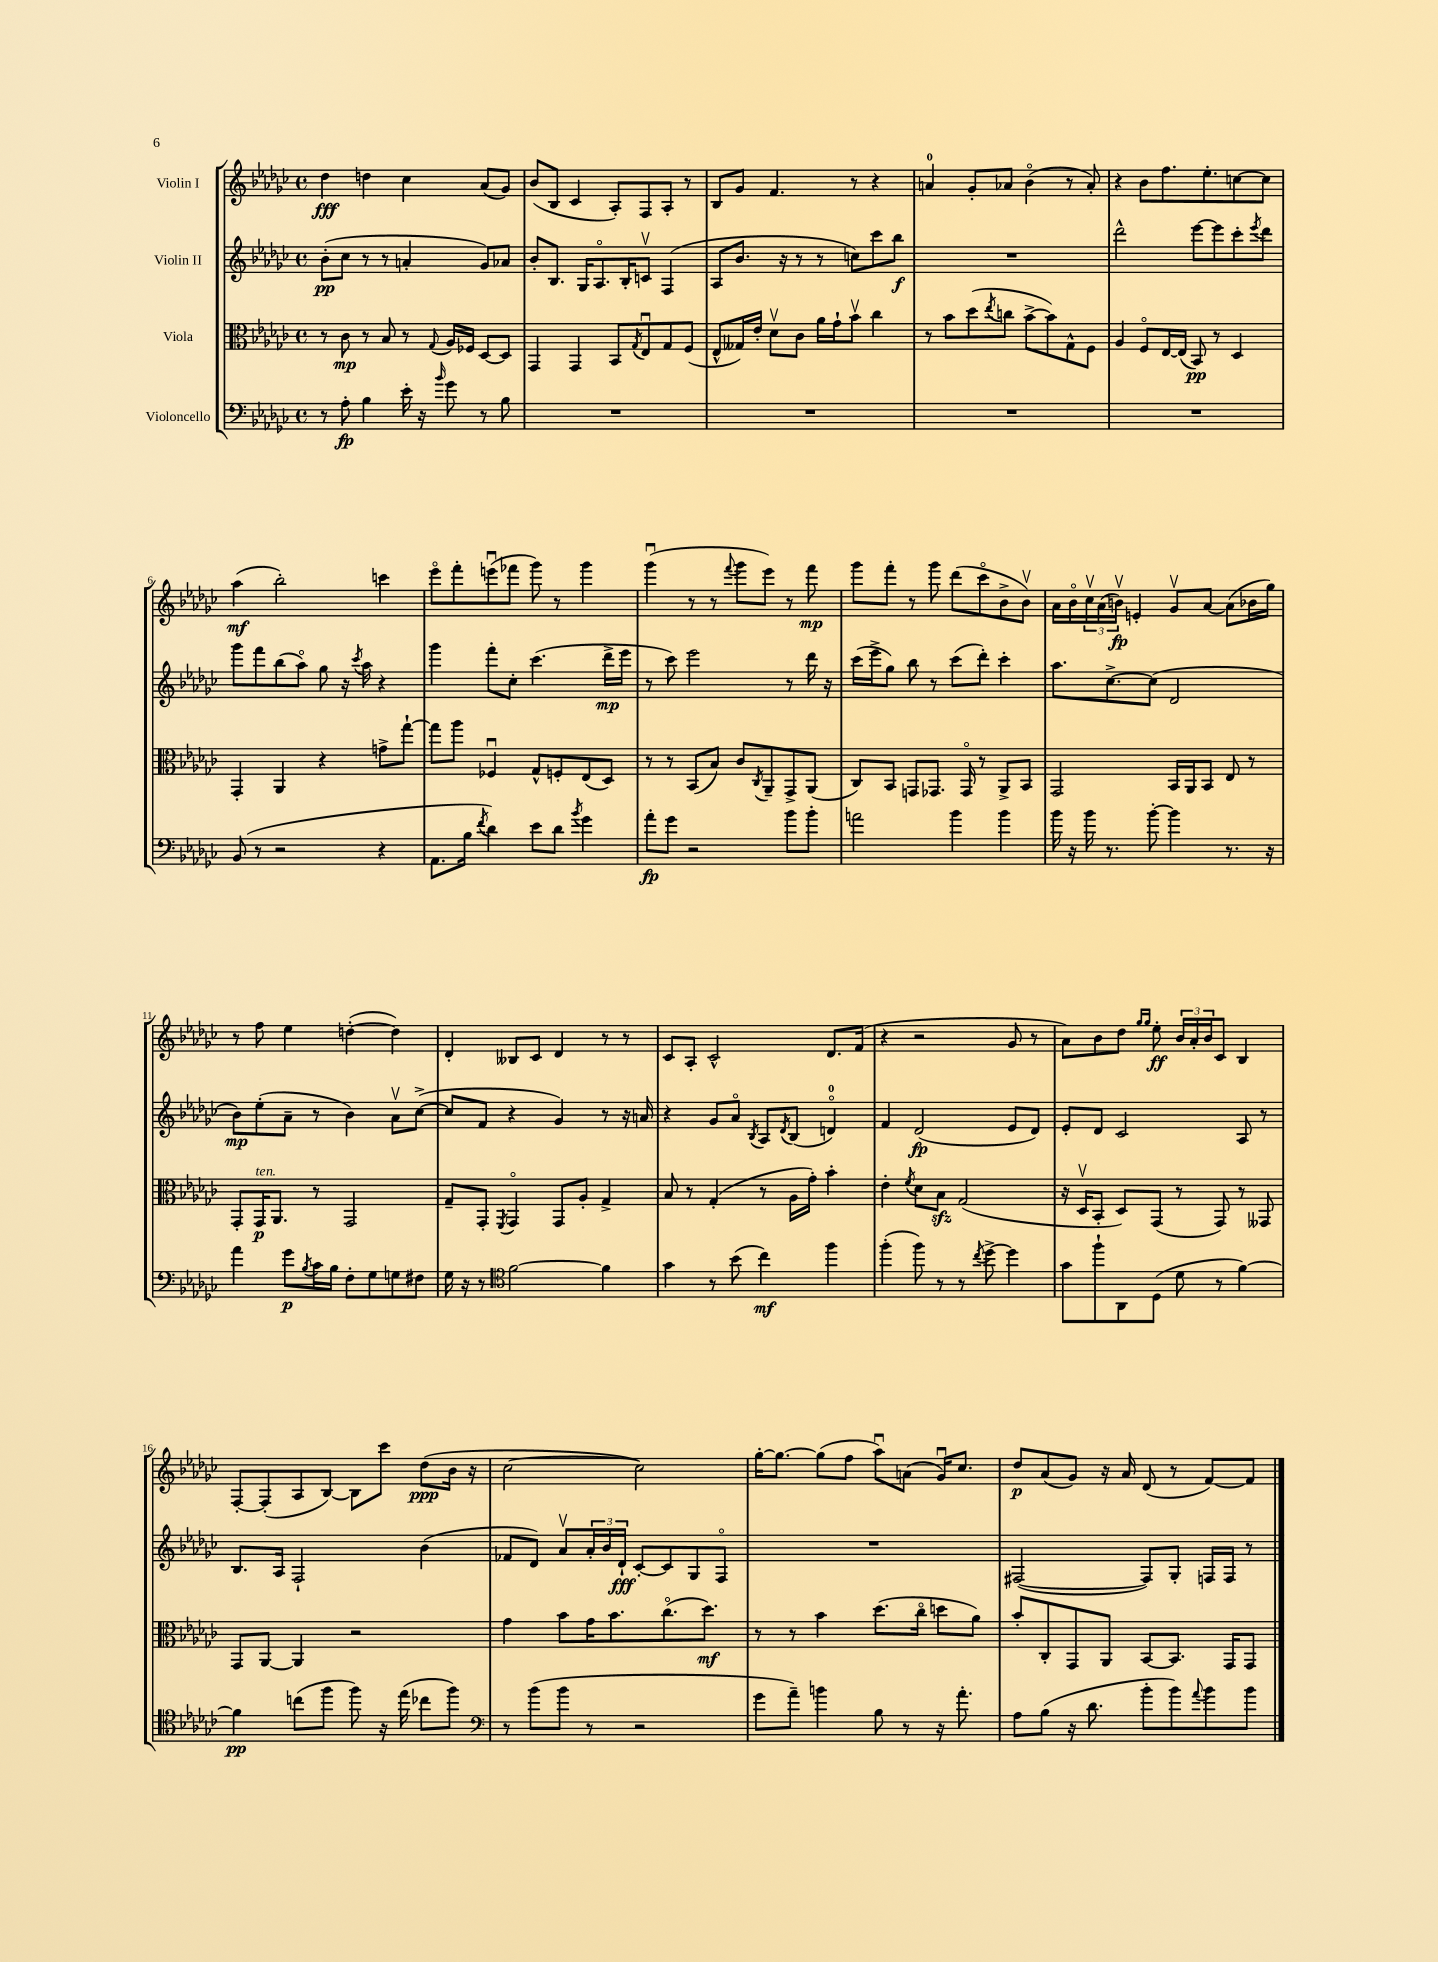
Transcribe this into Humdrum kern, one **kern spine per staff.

**kern	**kern	**kern	**kern
*staff4	*staff3	*staff2	*staff1
*clefF4	*clefC3	*clefG2	*clefG2
*k[b-e-a-d-g-c-]	*k[b-e-a-d-g-c-]	*k[b-e-a-d-g-c-]	*k[b-e-a-d-g-c-]
*M4/4	*M4/4	*M4/4	*M4/4
*met(c)	*met(c)	*met(c)	*met(c)
8r	8r	(8b-'	4dd-
8A-'	8c-	8cc-	.
4B-	8r	8r	4dd
.	8B-	8r	.
16e-'	8r	4a'	4cc-
16r	.	.	.
16qqb-	8qqG-	.	.
8g-	16A-	.	.
.	16F-	.	.
8r	[8D-	8g-)	(8a-
8B-	8D-]	8a-	8g-)
=	=	=	=
1r	4GG-	8b-'	(8b-
.	.	8.B-	8B-
.	4GG-	.	4c-
.	.	16G-	.
.	.	8.A-o	.
.	8BB-	.	8A-')
.	.	16B-'	.
.	8qG-	.	.
.	8E-u	8cv	8F
.	8G-	(4F	8A-'
.	(8F	.	8r
=	=	=	=
1r	8E-^^	8A-	8B-
.	16G--)	8.b-	8g-
.	16e-'	.	.
.	8d-v	.	4.f
.	.	16r	.
.	8c-	8r	.
.	16a-	8r	.
.	16g-`	.	.
.	8b-v	8cc)	8r
.	4cc-	8ccc-	4r
.	.	8bb-	.
=	=	=	=
1r	8r	1r	4a
.	8b-	.	.
.	(8dd-	.	8g-'
.	8qee-	.	.
.	8cc	.	8a-
.	[8b-^	.	(4b-o
.	8b-])	.	.
.	8G-^^	.	8r
.	8F	.	8a-')
=	=	=	=
1r	4A-	2ddd-^^	4r
.	8Fo	.	8b-
.	[16E-	.	8.ff
.	(16E-]	.	.
.	8BB-)	[8eee-	.
.	.	.	8.ee-'
.	8r	8eee-]	.
.	4D-	8ccc-'	[8cc
.	.	8qeee-	.
.	.	8ddd-	8cc]
=	=	=	=
(8BB-	4GG-'	8ggg-	(4aa-
8r	.	8fff	.
2r	4AA-	(8bb-	2bb-')
.	.	8aa-o)	.
.	4r	8gg-	.
.	.	16r	.
.	.	8qccc-	.
.	.	16aa-	.
4r	8g^	4r	4ccc
.	[8gg-`	.	.
=	=	=	=
8.AA-	8gg-]	4ggg-	8eee-o
.	8aa-	.	8fff'
16B-	.	.	.
8qf	.	.	.
4d-)	4F-u	8fff'	(8eeeu
.	.	8cc-'	8fff-
8e-	8G-^^	(4.ccc-	8ggg-)
8d-	8F'	.	8r
8qb-	.	.	.
4g-	(8E-	.	4ggg-
.	8D-)	16ddd-^	.
.	.	16eee-	.
=	=	=	=
8a-'	8r	8r	(4ggg-u
8g-	8r	8ccc-)	.
2r	(8BB-	2eee-	8r
.	8B-)	.	8r
.	.	.	8qqfff
.	8c-	.	8ggg-
.	8qC-	.	.
.	8AA-~	.	8eee-)
8b-	8GG-^	8r	8r
8b-'	(8AA-	16ddd-	8fff
.	.	16r	.
=	=	=	=
2a	8C-)	(16ccc-	8ggg-
.	.	16eee-^	.
.	8BB-	8gg-)	8fff'
.	8GG	8bb-	8r
.	8.GG-	8r	8ggg-
4b-	.	(8ccc-	(8ddd-
.	16GG-o	.	.
.	8r	8ddd-')	8ccc-o
4b-	8AA-^	4ccc-'	8b-^
.	8BB-	.	8b-v)
=	=	=	=
16b-	2GG-	8.aa-	16a-
16r	.	.	16b-o
16b-	.	.	24cc-v
.	.	.	(24a-
8.r	.	[8.cc-^	.
.	.	.	24bv)
.	.	.	4e'
[8b-'	.	(8cc-]	.
4b-]	16BB-	2d-	8g-v
.	16AA-	.	.
.	8BB-	.	[8a-
8.r	8E-	.	(8a-]
.	8r	.	16b-
16r	.	.	16gg-)
=	=	=	=
4a-	8GG-'	8b-)	8r
.	16GG-	(8ee-'	8ff
.	8.AA-	.	.
8g-	.	8a-~	4ee-
8qB-	.	.	.
16c-	8r	8r	.
16B-	.	.	.
8F'	2GG-	4b-)	([4dd'
8G-	.	.	.
8G	.	8a-v	4dd])
8F#	.	([8cc-^	.
=	=	=	=
16G-	8G-~	8cc-]	4d-'
16r	.	.	.
8r	8GG-'	8f	.
*clefC4	*	*	*
.	8qFF	.	.
[2f	4GG-o	4r	8B--
.	.	.	8c-
.	8GG-	4g-)	4d-
.	8A-'	.	.
4f]	4G-^	8r	8r
.	.	16r	8r
.	.	16a	.
=	=	=	=
4g-	8B-	4r	8c-
.	8r	.	8A-'
8r	(4G-'	8g-	2c-^^
(8b-	.	8a-o	.
.	.	8qB-	.
4cc-)	8r	8A-	.
.	.	8qd-	.
.	16A-	(8B-	.
.	16g-')	.	.
4ff	4b-'	4do)	8.d-
.	.	.	(16f
=	=	=	=
(4ff'	4e-'	4f	4r
.	8qf	.	.
8ff)	8d-	(2d-	2r
8r	8B-	.	.
8r	(2G-	.	.
8qcc-	.	.	.
[8dd-^	.	.	.
4dd-]	.	8e-	8g-
.	.	8d-)	8r
=	=	=	=
8g-	16r	8e-'	8a-)
.	16D-v	.	.
8ff`	8BB-'	8d-	8b-
8AA-	8D-)	2c-	8dd-
.	.	.	16qqgg-
.	.	.	16qqgg-
(8D-	(8GG-	.	8ee-'
8d-	8r	.	24b-
.	.	.	24a-'
.	.	.	24b-
8r	8GG-)	.	8c-
[4f)	8r	8A-	4B-
.	8GG--	8r	.
=	=	=	=
4f]	8GG-	8.B-	[8F'
.	[8AA-	.	(8F']
.	.	16A-	.
(8cc	4AA-]	2F`	8A-
8ff	.	.	[8B-)
8ff)	2r	.	8B-]
16r	.	.	8ccc-
(16ee-	.	.	.
8cc-	.	(4b-	(8dd-
8ff)	.	.	16b-
.	.	.	16r
=	=	=	=
*clefF4	*	*	*
8r	4g-	8f-	[2cc-
(8b-	.	8d-)	.
8b-	8b-	8a-v	.
8r	16g-	24a-'	.
.	.	24b-	.
.	8.b-	.	.
.	.	24d-`	.
2r	.	[8c-'	2cc-])
.	(8.cc-o	8c-]	.
.	.	8G-	.
.	8.dd-)	.	.
.	.	8Fo	.
=	=	=	=
8g-	8r	1r	[16gg-'
.	.	.	8.gg-_
8a-~)	8r	.	.
4b	4b-	.	(8gg-]
.	.	.	8ff
8B-	(8.dd-	.	8aa-u)
8r	.	.	(8a
.	16cc-o	.	.
16r	8dd	.	16g-u)
8.a-'	.	.	8.cc-
.	8a-)	.	.
=	=	=	=
8A-	8b-'	([2F#	8dd-
(8B-	8C-'	.	(8a-
16r	8GG-	.	8g-)
8.d-	.	.	.
.	8AA-	.	16r
.	.	.	16a-
8b-'	[8BB-	8F#])	(8d-
8b-)	8.BB-]	8G-'	8r
8qqa-	.	.	.
8b-	.	16F	[8f)
.	16GG-	16F	.
8b-	8GG-	8r	8f]
==	==	==	==
*-	*-	*-	*-
